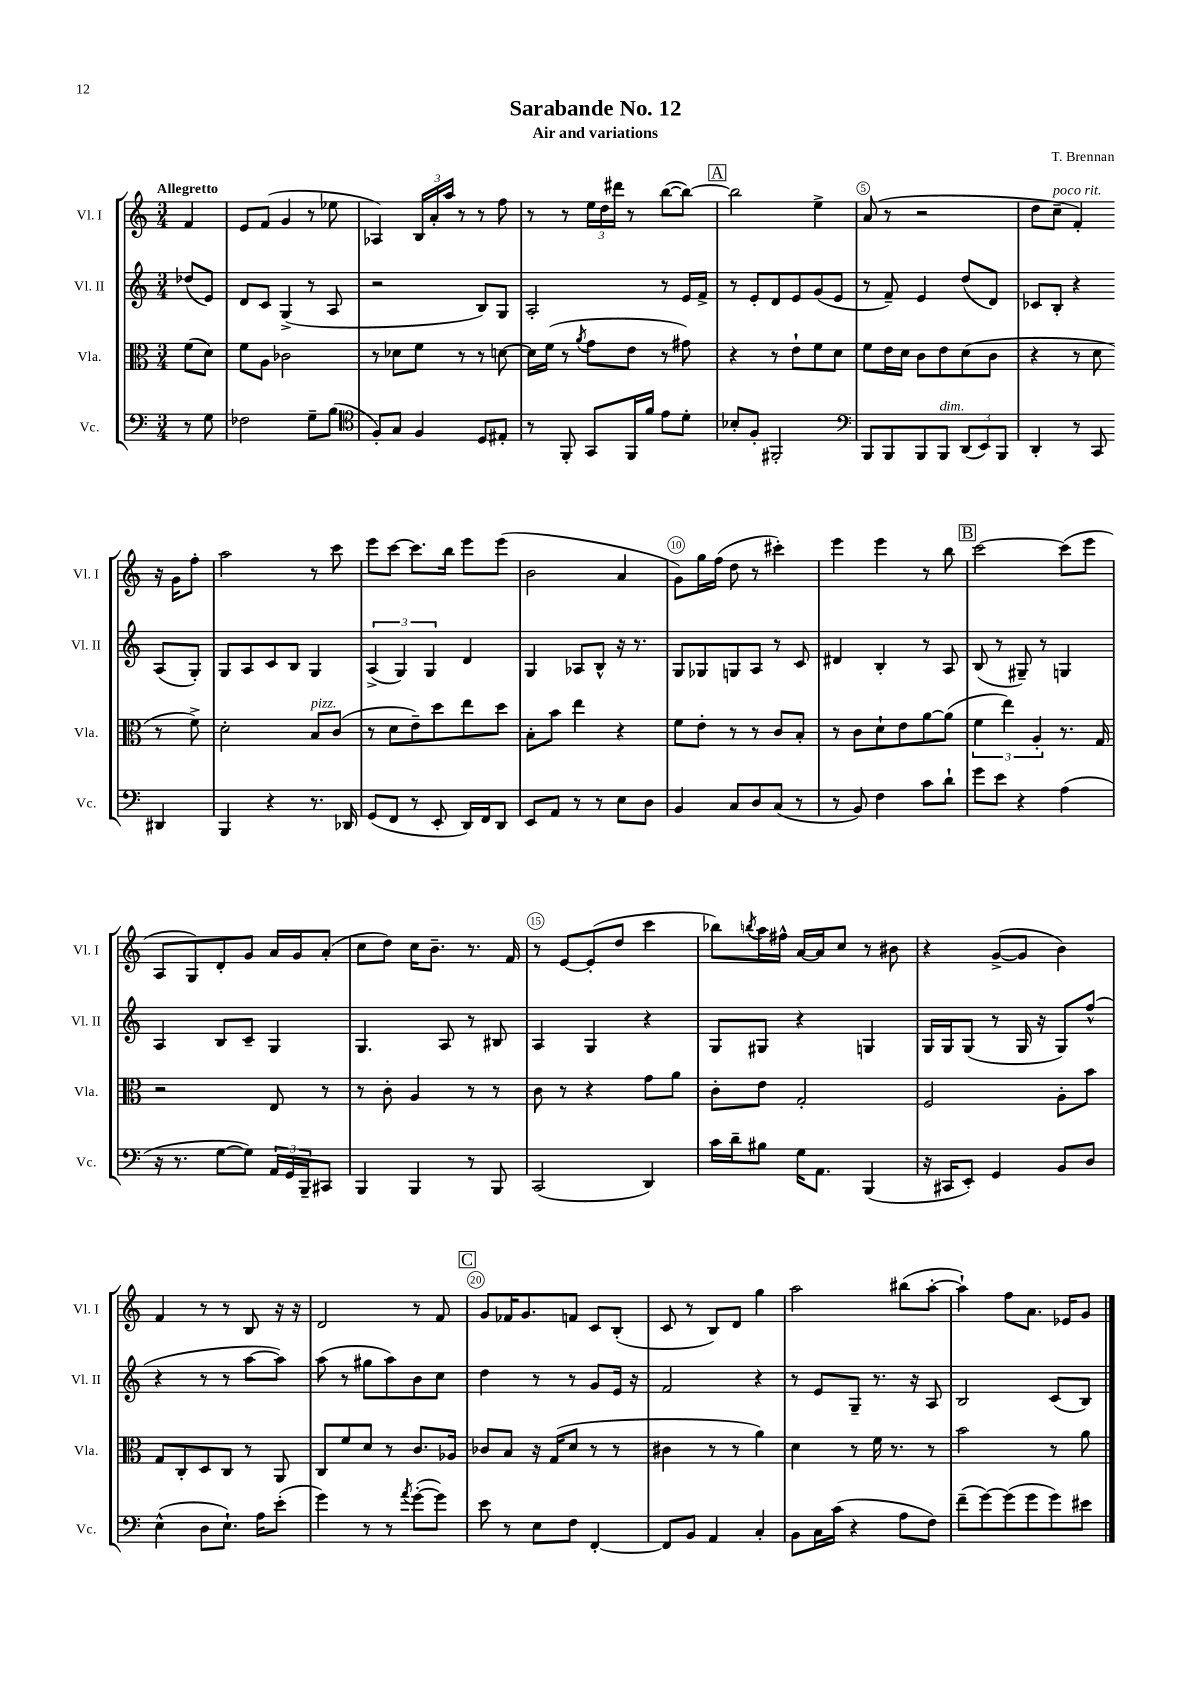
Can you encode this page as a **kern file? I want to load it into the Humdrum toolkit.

**kern	**kern	**kern	**kern
*staff4	*staff3	*staff2	*staff1
*clefF4	*clefC3	*clefG2	*clefG2
*k[]	*k[]	*k[]	*k[]
*M3/4	*M3/4	*M3/4	*M3/4
8r	(8f	(8dd-	4f
8G	8d)	8e)	.
=	=	=	=
2F-	8f	8d	8e
.	8A	8c	(8f
.	2c-	(4G^	4g
8G~	.	8r	8r
(8B	.	8A	8ee-
=	=	=	=
*clefC4	*	*	*
8F')	8r	2r	4A-)
8G	8d-	.	.
4F	8f	.	24B
.	.	.	24a'
.	.	.	24aa
.	8r	.	8r
8D	8r	8B)	8r
8E#'	[8d	8G	8ff
=	=	=	=
8r	16d]	2A'	8r
.	(16f	.	.
8FF'	8r	.	8r
.	8qa	.	.
8GG	8g	.	24ee
.	.	.	24dd
.	.	.	24ddd#
16FF	8e	.	8r
16f	.	.	.
8e	8r	8r	([8bb
8d'	8g#)	16e	8bb_)
.	.	16f^	.
=	=	=	=
8B-'	4r	8r	2bb]
8F'	.	8e'	.
2FF#'	8r	8d	.
.	8e`	8e	.
.	8f	(8g	4ee^
.	8d	8e	.
=	=	=	=
*clefF4	*	*	*
8BBB	8f	8r	(8a
8BBB	16e	8f~)	8r
.	16d	.	.
8BBB	8c	4e	2r
8BBB	8e	.	.
(12DD	(8d	(8dd	.
12EE)	.	.	.
.	8c	8d)	.
12BBB	.	.	.
=	=	=	=
4DD'	4r	8c-	8dd
.	.	8B'	8cc~
8r	8r	4r	4f')
8CC	8d	.	.
4DD#	8r	(8A	16r
.	.	.	16g
.	8f^)	8G')	8ff'
=	=	=	=
4BBB	2d'	8G	2aa
.	.	8A	.
4r	.	8c	.
.	.	8B	.
8.r	8B	4G	8r
.	(8c	.	8ccc
16DD-	.	.	.
=	=	=	=
(8GG	8r	(6A^	8eee
8FF	8d	.	[8ccc
.	.	6G)	.
8r	8e~)	.	8.ccc]
.	.	6G	.
8EE'	8dd	.	.
.	.	.	16bb
16DD)	8ee	4d	8eee
16FF	.	.	.
8DD	8dd	.	(8eee
=	=	=	=
8EE	8B'	4G	2b
8AA	8b	.	.
8r	4ee	8A-	.
8r	.	8B^^	.
8E	4r	16r	4a
.	.	8.r	.
8D	.	.	.
=	=	=	=
4BB	8f	8G	8g)
.	8e'	8G-	16gg
.	.	.	(16ff
8C	8r	8G	8dd
8D	8r	8A	8r
(8C	8c	8r	4ccc#')
8r	8B'	8c	.
=	=	=	=
8r	8r	4d#	4eee
8BB)	8c	.	.
4F	8d`	4B'	4eee
.	8e	.	.
8c	[8a	8r	8r
8d`	(8a]	8A	8bb
=	=	=	=
8g	6f	(8B	[2ccc
8e	.	8r	.
.	6ee)	.	.
4r	.	8G#~)	.
.	6A'	.	.
.	.	8r	.
(4A	8.r	4G	(8ccc]
.	.	.	8eee
.	16G	.	.
=	=	=	=
16r	2r	4A	8A
8.r	.	.	.
.	.	.	8G)
[8G	.	8B	8d'
8G])	.	8c~	8g
24AA	8E	4G	16a
24GG	.	.	.
.	.	.	16g
24BBB~	.	.	.
8CC#	8r	.	(8a'
=	=	=	=
4BBB	8r	4.G	8cc
.	8c'	.	8dd)
4BBB	4A	.	16cc
.	.	.	8.b~
.	.	8A	.
8r	8r	8r	8.r
8BBB	8r	8B#	.
.	.	.	16f
=	=	=	=
(2CC	8c	4A	8r
.	8r	.	[8e
.	4r	4G	(8e']
.	.	.	8dd
4DD)	8g	4r	4ccc
.	8a	.	.
=	=	=	=
16c	8c'	8G	8bb-)
16d~	.	.	.
.	.	.	8qbb
8B#	8e	8G#	16aa
.	.	.	16ff#^^
16G	2G'	4r	[16a
8.AA	.	.	16a]
.	.	.	8cc
(4BBB	.	4G	8r
.	.	.	8b#
=	=	=	=
16r	2F	16G	4r
16CC#	.	16G	.
8EE')	.	(8G	.
4GG	.	8r	([8g^
.	.	16G	8g]
.	.	16r	.
8BB	8A'	8G)	4b)
8D	8b	(8ff^^	.
=	=	=	=
(4E^^	8G	4r	4f
.	8C'	.	.
8D	8D	8r	8r
8.E`)	8C	8r	8r
.	8r	[8aa	8B
16A	.	.	.
(8e'	8AA	8aa])	16r
.	.	.	16r
=	=	=	=
4g)	8C	(8aa	2d
.	8f	8r	.
8r	8d	8gg#	.
8r	8r	8aa)	.
8qa	.	.	.
([8g'	8.c	8b	8r
8g])	.	8cc	8f
.	16A-	.	.
=	=	=	=
8e	8c-	4dd	8g
8r	8B	.	16f-
.	.	.	8.g
8E	16r	8r	.
.	(16G	.	.
8F	8d	8r	8f
[4FF'	8r	8g	8c
.	8r	16e	(8B'
.	.	16r	.
=	=	=	=
8FF]	4c#	2f	8c
8BB	.	.	8r
4AA	8r	.	8B)
.	8r	.	8d
4C'	4a)	4r	4gg
=	=	=	=
8BB	4d	8r	2aa
16C	.	8e	.
(16c	.	.	.
4r	8r	8G~	.
.	16f	8.r	.
.	8.r	.	.
8A	.	.	(8bb#
.	.	16r	.
8F)	8r	8A	[8aa'
=	=	=	=
(8f~	2b	2B	4aa`])
[8g)	.	.	.
(8g]	.	.	8ff
8g	.	.	8.a
8g)	8r	(8c	.
.	.	.	16e-
8e#	8a	8B)	8g
==	==	==	==
*-	*-	*-	*-
